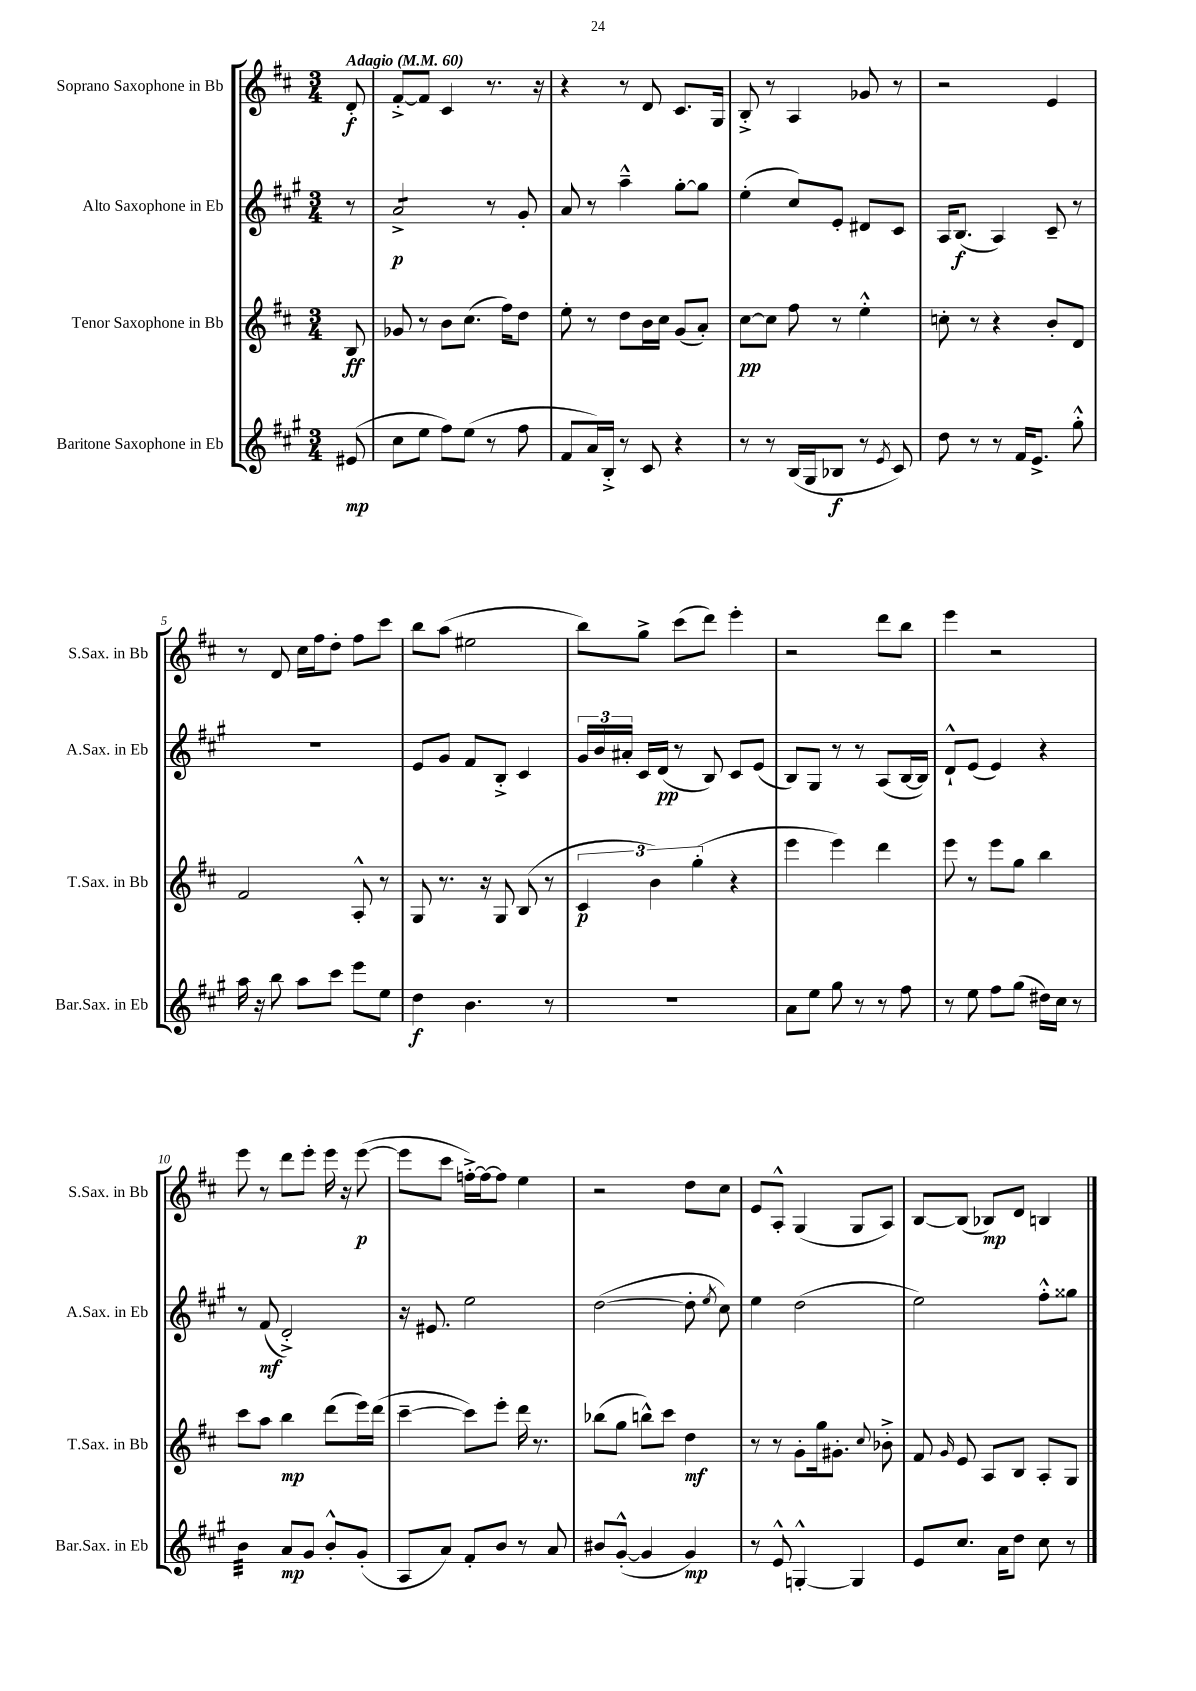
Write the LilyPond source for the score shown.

<<
\new StaffGroup <<
\new Staff = "s0" \with { instrumentName = "Soprano Saxophone in Bb" shortInstrumentName = "S.Sax. in Bb" } {
    \clef treble \key d \major \numericTimeSignature \time 3/4 \partial 8 \tempo "Adagio" 4 = 60
    \autoBeamOff d'8-.\f |
    fis'8[~-.-> fis'8] cis'4 r8. r16 |
    r4 r8 d'8 cis'8.[ g16] |
    b8-.-> r8 a4 ges'8 r8 |
    r2 e'4 |
    r8 d'8 cis''16[ fis''16 d''8]-. fis''8[ cis'''8] |
    b''8[ a''8]( eis''2 |
    b''8[) g''8]-> cis'''8[( d'''8]) e'''4-. |
    r2 d'''8[ b''8] |
    e'''4 r2 |
    e'''8 r8 d'''8[ e'''8]-. e'''16 r16 e'''8~\p( |
    e'''8[ cis'''8] f''16[~-.->) f''16~ f''8] e''4 |
    r2 d''8[ cis''8] |
    e'8[ a8]-.-^ g4( g8[ a8]) |
    b8[~ b8]( bes8[\mp) d'8] b4 \bar "|." |
}
\new Staff = "s1" \with { instrumentName = "Alto Saxophone in Eb" shortInstrumentName = "A.Sax. in Eb" } {
    \clef treble \key a \major \numericTimeSignature \time 3/4 \partial 8
    \autoBeamOff r8 |
    a'2:8->\p r8 gis'8-. |
    a'8 r8 a''4---^ gis''8[~-. gis''8] |
    e''4-.( cis''8[) e'8]-. dis'8[ cis'8] |
    a16[ b8.]\f( a4) cis'8-- r8 |
    R2. |
    e'8[ gis'8] fis'8[ b8]-.-> cis'4 |
    \tuplet 3/2 { gis'16[ b'16 ais'16]-. } cis'16[ d'16]\pp( r8 b8) cis'8[ e'8]( |
    b8[) gis8] r8 r8 a8[( b16~ b16]) |
    d'8[-!-^ e'8]( e'4) r4 |
    r8 fis'8\mf( d'2-.->) |
    r16 eis'8. e''2 |
    d''2~( d''8-. \acciaccatura { e''8 } cis''8) |
    e''4 d''2( |
    e''2) fis''8[-.-^ gisis''8] \bar "|." |
}
\new Staff = "s2" \with { instrumentName = "Tenor Saxophone in Bb" shortInstrumentName = "T.Sax. in Bb" } {
    \clef treble \key d \major \numericTimeSignature \time 3/4 \partial 8
    \autoBeamOff b8\ff |
    ges'8 r8 b'8[ cis''8.]( fis''16[) d''8] |
    e''8-. r8 d''8[ b'16 cis''16] g'8[( a'8]-.) |
    cis''8[~\pp cis''8] fis''8 r8 e''4-.-^ |
    c''8-. r8 r4 b'8[-. d'8] |
    fis'2 a8-.-^ r8 |
    g8 r8. r16 g8 b8( r8 |
    \tuplet 3/2 { cis'4\p b'4) g''4-.( } r4 |
    e'''4 e'''4) d'''4 |
    e'''8 r8 e'''8[ g''8] b''4 |
    cis'''8[ a''8] b''4\mp d'''8[( e'''16) d'''16]( |
    cis'''4~-- cis'''8[) e'''8]-. d'''16 r8. |
    bes''8[( g''8] b''8[-^) cis'''8] d''4\mf |
    r8 r8 g'8[-. g''16 gis'8.]-. \appoggiatura { cis''8 } bes'8-.-> |
    fis'8 \grace { g'16 } e'8 a8[ b8] a8[-. g8] \bar "|." |
}
\new Staff = "s3" \with { instrumentName = "Baritone Saxophone in Eb" shortInstrumentName = "Bar.Sax. in Eb" } {
    \clef treble \key a \major \numericTimeSignature \time 3/4 \partial 8
    \autoBeamOff eis'8\mp( |
    cis''8[ e''8] fis''8[) e''8]( r8 fis''8 |
    fis'8[ a'16) b16]-.-> r8 cis'8 r4 |
    r8 r8 b16[( gis16 bes8]\f r8 \acciaccatura { e'8 } cis'8) |
    d''8 r8 r8 fis'16[ e'8.]-> gis''8-.-^ |
    a''16 r16 b''8 a''8[ cis'''8] e'''8[ e''8] |
    d''4\f b'4. r8 |
    R2. |
    a'8[ e''8] gis''8 r8 r8 fis''8 |
    r8 e''8 fis''8[ gis''8]( dis''16[) cis''16] r8 |
    b'4:32 a'8[\mp gis'8] b'8[-.-^ gis'8]-.( |
    a8[ a'8]) fis'8[-. b'8] r8 a'8 |
    bis'8[ gis'8]~-.-^( gis'4 gis'4\mp) |
    r8 e'8-^ g4~-.-^ g4 |
    e'8[ cis''8.] a'16[ d''8] cis''8 r8 \bar "|." |
}
>>
>>
